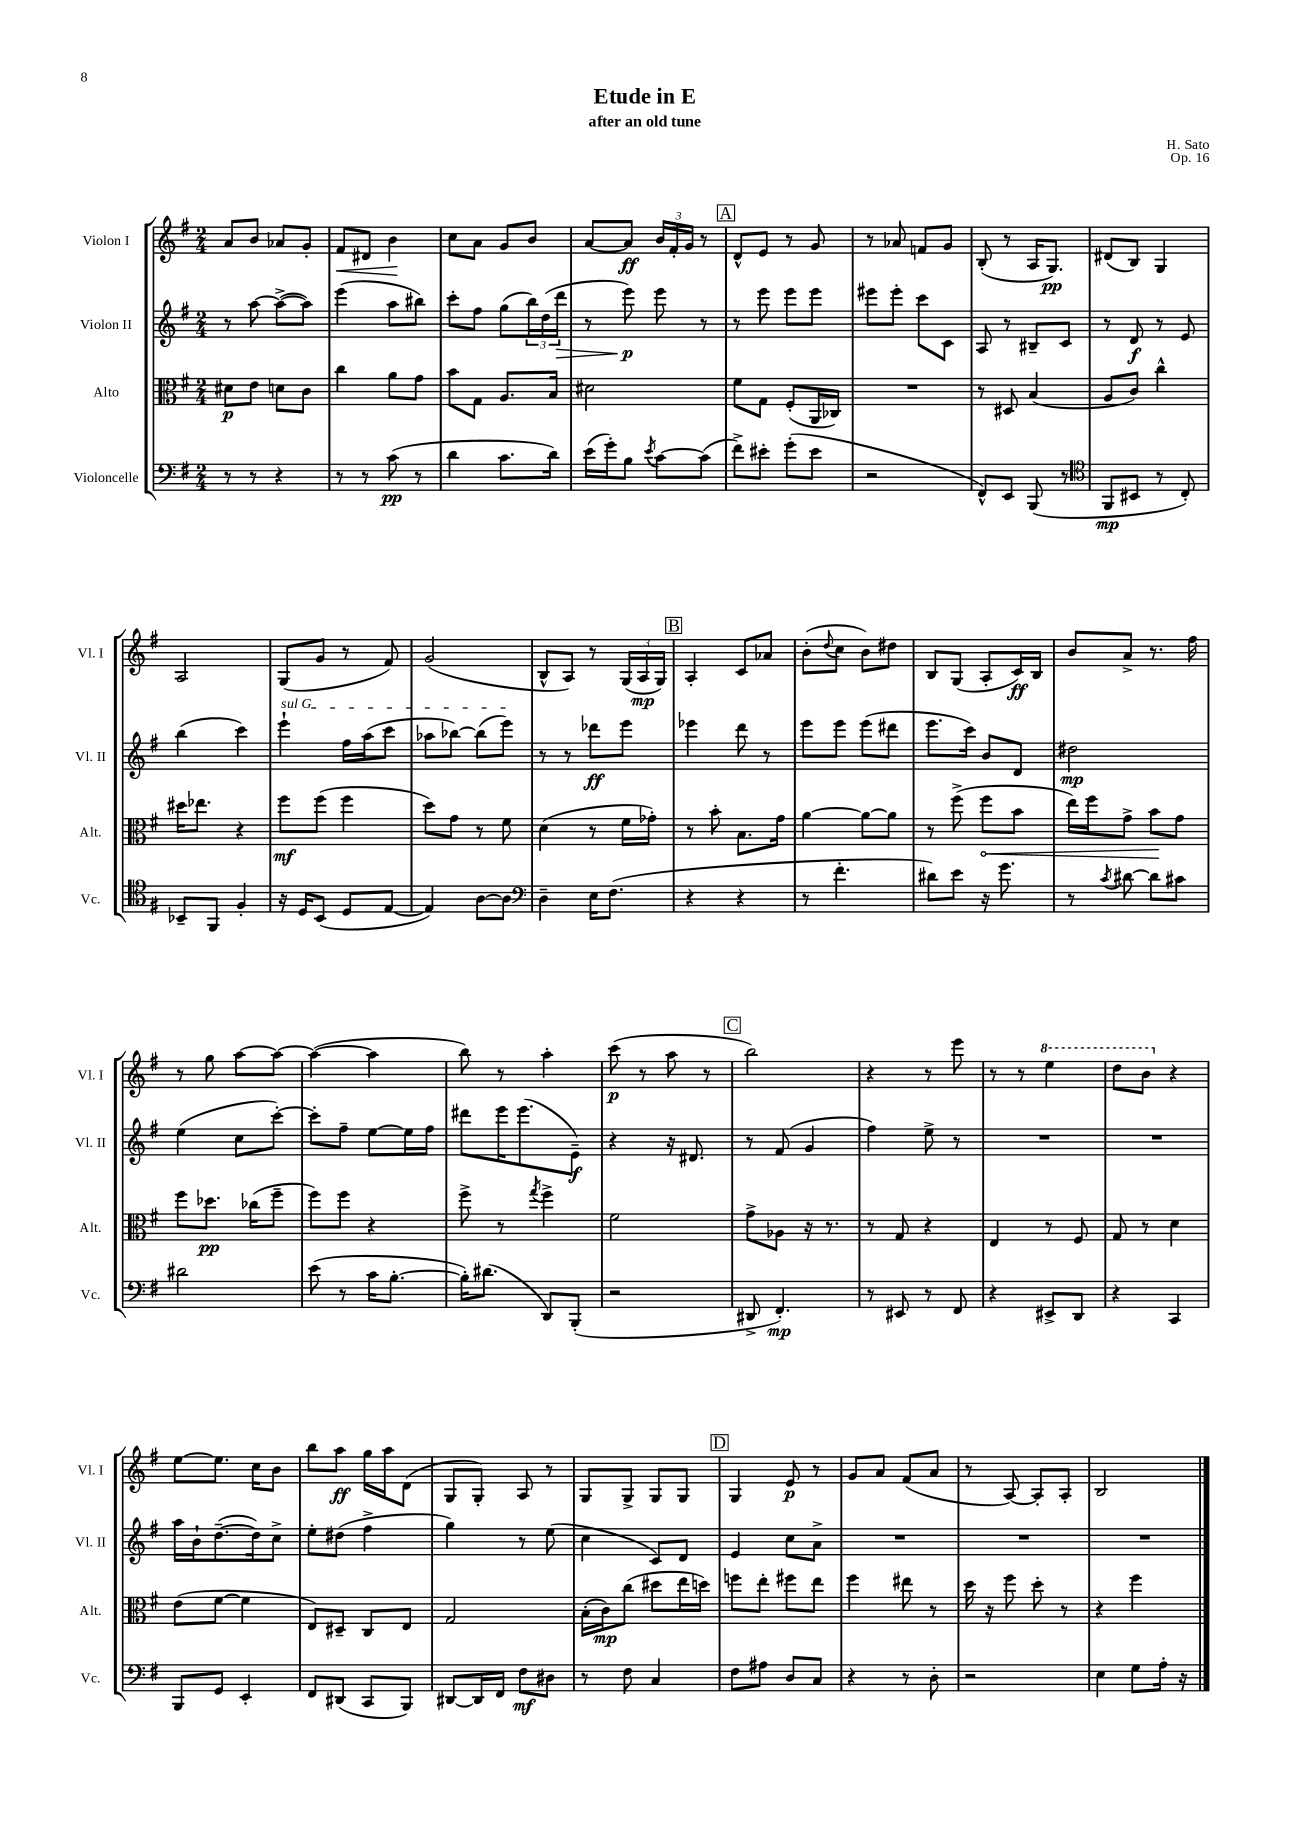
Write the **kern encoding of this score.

**kern	**dynam	**kern	**dynam	**kern	**dynam	**kern	**dynam
*part4	*part4	*part3	*part3	*part2	*part2	*part1	*part1
*staff4	*staff4	*staff3	*staff3	*staff2	*staff2	*staff1	*staff1
*I"Violoncelle	*	*I"Alto	*	*I"Violon II	*	*I"Violon I	*
*I'Vc.	*	*I'Alt.	*	*I'Vl. II	*	*I'Vl. I	*
*clefF4	*	*clefC3	*	*clefG2	*	*clefG2	*
*k[f#]	*	*k[f#]	*	*k[f#]	*	*k[f#]	*
*M2/4	*	*M2/4	*	*M2/4	*	*M2/4	*
=1	=1	=1	=1	=1	=1	=1	=1
8r	.	8d#X\L	p	8r	.	8a/L	.
8r	.	8e\J	.	[8aa\	.	8b/J	.
4r	.	8dn\L	.	(8aa^\L_	.	8a-X/L	.
.	.	8c\J	.	8aa\J])	.	8g'/J	.
=2	=2	=2	=2	=2	=2	=2	=2
!	!	!	!	!	!	!	!LO:HP:b
8r	.	4cc\	.	(4eee\	.	8f#/L	<
8r	.	.	.	.	.	8d#X/J	.
(8c\	pp	8a\L	.	8aa\L	.	4b\	.
8r	.	8g\J	.	8bb#X\J)	.	.	.
.	.	.	.	.	.	.	[
=3	=3	=3	=3	=3	=3	=3	=3
4d\	.	8b\L	.	8ccc'\L	.	8cc\L	.
.	.	8G\J	.	8ff#\J	.	8a\J	.
8.c\L	.	8.A/L	.	(8gg\L	.	8g/L	.
.	.	.	.	24bb\L)	.	8b/J	.
.	.	.	.	(24dd\	.	.	.
16d\Jk)	.	16B/Jk	.	.	.	.	.
!	!	!	!	!	!LO:HP:b	!	!
.	.	.	.	24ddd\JJ	>	.	.
=4	=4	=4	=4	=4	=4	=4	=4
(16e\LL	.	2d#X\	.	8r	.	[8a/L	.
16g'\J)	.	.	.	.	.	.	.
8B\J	.	.	.	8eee\)	p	8a/J]	ff
8qe/	.	.	.	.	.	.	.
[8c\L	.	.	.	8eee\	]	24b/LL	.
.	.	.	.	.	.	24f#'/	.
.	.	.	.	.	.	24g/JJ	.
(8c\J]	.	.	.	8r	.	8r	.
!!LO:REH:place=s1:t=A
=5	=5	=5	=5	=5	=5	=5	=5
8f#^\L)	.	8f#\L	.	8r	.	8d^^/L	.
8e#X'\J	.	8G\J	.	8eee\	.	8e/J	.
(8g'\L	.	(8F#'/L	.	8eee\L	.	8r	.
8e#\J	.	16AA/L	.	8eee\J	.	8g/	.
.	.	16C-X/JJ)	.	.	.	.	.
=6	=6	=6	=6	=6	=6	=6	=6
2r	.	2r	.	8eee#X\L	.	8r	.
.	.	.	.	8eee#'\J	.	8a-X/	.
.	.	.	.	8ccc\L	.	8fn/L	.
.	.	.	.	8c\J	.	8g/J	.
=7	=7	=7	=7	=7	=7	=7	=7
8FF#^^/L)	.	8r	.	8A/	.	(8B'/	.
8EE/J	.	8D#X/	.	8r	.	8r	.
(8BBB/	.	(4B/	.	8B#X~/L	.	16A/KL	.
.	.	.	.	.	.	8.G/J)	pp
8r	.	.	.	8c/J	.	.	.
=8	=8	=8	=8	=8	=8	=8	=8
*clefC4	*	*	*	*	*	*	*
8FF#/L	mp	8A/L	.	8r	.	(8d#X/L	.
8BB#X/J	.	8c/J)	.	8d/	f	8B/J)	.
8r	.	4cc^^\	.	8r	.	4G/	.
8C'/)	.	.	.	8e/	.	.	.
!!LO:LB:g=z
=9	=9	=9	=9	=9	=9	=9	=9
8BB-X~/L	.	16dd#X\KL	.	(4bb\	.	2A/	.
.	.	8.ee-X\J	.	.	.	.	.
8FF#/J	.	.	.	.	.	.	.
4F#'/	.	4r	.	4ccc\)	.	.	.
=10	=10	=10	=10	=10	=10	=10	=10
!	!	!	!	!LO:TX:a:i:t=sul G	!	!	!
16r	.	8ff#\L	mf	4eee`\	.	(8G/L	.
16D/KL	.	.	.	.	.	.	.
(8BB/J	.	(8ff#\J	.	.	.	8g/J	.
8D/L	.	4ff#\	.	16ff#\LL	.	8r	.
.	.	.	.	(16aa\J	.	.	.
[8E/J	.	.	.	8ccc\J	.	8f#/)	.
=11	=11	=11	=11	=11	=11	=11	=11
4E/])	.	8dd\L)	.	8aa-X\L	.	(2g/	.
.	.	8g\J	.	[8bb-X\J)	.	.	.
[8A\L	.	8r	.	(8bb-\L]	.	.	.
8A\J]	.	8f#\	.	8eee\J)	.	.	.
=12	=12	=12	=12	=12	=12	=12	=12
*clefF4	*	*	*	*	*	*	*
4D~\	.	(4d\	.	8r	.	8B^^/L	.
.	.	.	.	8r	.	8A/J)	.
16E\KL	.	8r	.	8ddd-X\L	ff	8r	.
(8.F#\J	.	.	.	.	.	.	.
.	.	16f#\LL	.	8eee\J	.	(24G/LL	.
.	.	.	.	.	.	24A/	mp
.	.	16g-X'\JJ)	.	.	.	.	.
.	.	.	.	.	.	24G/JJ)	.
!!LO:REH:place=s1:t=B
=13	=13	=13	=13	=13	=13	=13	=13
4r	.	8r	.	4eee-X\	.	4A'/	.
.	.	8b'\	.	.	.	.	.
4r	.	8.B\L	.	8ddd\	.	8c/L	.
.	.	.	.	8r	.	8a-X/J	.
.	.	16g\Jk	.	.	.	.	.
=14	=14	=14	=14	=14	=14	=14	=14
8r	.	[4a\	.	8eee\L	.	(8b'\L	.
.	.	.	.	.	.	8qqdd/	.
4.f#'\	.	.	.	8eee\J	.	8cc\J	.
.	.	8a\L_	.	(8eee\L	.	8b\L)	.
.	.	8a\J]	.	8ddd#X\J	.	8dd#X\J	.
=15	=15	=15	=15	=15	=15	=15	=15
8d#X\L)	.	8r	.	8.eee\L	.	8B/L	.
8e\J	.	(8ff#^\	.	.	.	(8G/J	.
.	.	.	.	16ccc\Jk)	.	.	.
!	!	!	!LO:HP:b	!	!	!	!
16r	.	8ff#\L	<	8b/L	.	8A'/L	.
8.g\	.	.	.	.	.	.	.
.	.	8b\J	.	8d/J	.	16c/L)	ff
.	.	.	.	.	.	16B/JJ	.
=16	=16	=16	=16	=16	=16	=16	=16
8r	.	16ee\LL)	.	2dd#X\	mp	8b/L	.
.	.	16ff#\J	.	.	.	.	.
8qc/	.	.	.	.	.	.	.
[8d#X\	.	8g^\J	.	.	.	8a^/J	.
8d#\L]	.	8b\L	.	.	.	8.r	.
8c#X\J	.	8g\J	[	.	.	.	.
.	.	.	.	.	.	16ff#\	.
!!LO:LB:g=z
=17	=17	=17	=17	=17	=17	=17	=17
2d#X\	.	8ff#\L	.	(4ee\	.	8r	.
.	.	8.dd-X\J	pp	.	.	8gg\	.
.	.	.	.	8cc\L	.	[8aa\L	.
.	.	(16cc-X\KL	.	.	.	.	.
.	.	8ff#~\J	.	[8ccc'\J)	.	8aa\J_	.
=18	=18	=18	=18	=18	=18	=18	=18
(8e\	.	8ff#\L)	.	8ccc'\L]	.	(4aa\_	.
8r	.	8ff#\J	.	8ff#~\J	.	.	.
16c\KL	.	4r	.	[8ee\L	.	4aa\]	.
[8.B'\J	.	.	.	.	.	.	.
.	.	.	.	16ee\L]	.	.	.
.	.	.	.	16ff#\JJ	.	.	.
=19	=19	=19	=19	=19	=19	=19	=19
16B'\KL])	.	8ff#^\	.	8ddd#X\L	.	8bb\)	.
(8.d#X\J	.	.	.	.	.	.	.
.	.	8r	.	16eee\K	.	8r	.
.	.	.	.	(8.eee\	.	.	.
.	.	8qgg/	.	.	.	.	.
8DD/L)	.	4ff#^\	.	.	.	4aa'\	.
(8BBB'/J	.	.	.	8e~\J)	f	.	.
=20	=20	=20	=20	=20	=20	=20	=20
2r	.	2f#\	.	4r	.	(8ccc\	p
.	.	.	.	.	.	8r	.
.	.	.	.	16r	.	8aa\	.
.	.	.	.	8.d#X/	.	.	.
.	.	.	.	.	.	8r	.
!!LO:REH:place=s1:t=C
=21	=21	=21	=21	=21	=21	=21	=21
8DD#X^/	.	8g^\L	.	8r	.	2bb\)	.
4.FF#'/)	mp	8A-X\J	.	(8f#/	.	.	.
.	.	16r	.	4g/	.	.	.
.	.	8.r	.	.	.	.	.
=22	=22	=22	=22	=22	=22	=22	=22
8r	.	8r	.	4ff#\)	.	4r	.
8EE#X/	.	8G/	.	.	.	.	.
8r	.	4r	.	8ee^\	.	8r	.
8FF#/	.	.	.	8r	.	8eee\	.
=23	=23	=23	=23	=23	=23	=23	=23
4r	.	4E/	.	2r	.	8r	.
.	.	.	.	.	.	8r	.
*	*	*	*	*	*	*8va	*
8EE#X^/L	.	8r	.	.	.	4eee\	.
8DD/J	.	8F#/	.	.	.	.	.
=24	=24	=24	=24	=24	=24	=24	=24
4r	.	8G/	.	2r	.	8ddd\L	.
.	.	8r	.	.	.	8bb\J	.
*	*	*	*	*	*	*X8va	*
4CC/	.	4d\	.	.	.	4r	.
!!LO:LB:g=z
=25	=25	=25	=25	=25	=25	=25	=25
8BBB/L	.	(8e\L	.	16aa\LL	.	[8ee\L	.
.	.	.	.	16b`\J	.	.	.
8GG/J	.	[8f#\J	.	([8.dd~\	.	8.ee\J]	.
4EE'/	.	4f#\]	.	.	.	.	.
.	.	.	.	16dd\k])	.	16cc\KL	.
.	.	.	.	8cc^\J	.	8b\J	.
=26	=26	=26	=26	=26	=26	=26	=26
8FF#/L	.	8E/L)	.	8ee'\L	.	8bb\L	.
(8DD#X/J	.	8D#X~/J	.	(8dd#X\J	.	8aa\J	ff
8CC/L	.	8C/L	.	4ff#^\	.	16gg\LL	.
.	.	.	.	.	.	16aa\J	.
8BBB/J)	.	8E/J	.	.	.	(8d\J	.
=27	=27	=27	=27	=27	=27	=27	=27
[8DD#X/L	.	2G/	.	4gg\)	.	8G/L	.
16DD#/L]	.	.	.	.	.	8G'/J)	.
16FF#/JJ	.	.	.	.	.	.	.
8F#\L	mf	.	.	8r	.	8A/	.
8D#X\J	.	.	.	(8ee\	.	8r	.
=28	=28	=28	=28	=28	=28	=28	=28
8r	.	(16B'\LL	.	4cc\	.	8G/L	.
.	.	16c\J)	mp	.	.	.	.
8F#\	.	(8cc\J	.	.	.	8G^/J	.
4C/	.	8dd#X\L	.	8c/L)	.	8G/L	.
.	.	16ee\L	.	8d/J	.	8G/J	.
.	.	16ddn\JJ)	.	.	.	.	.
!!LO:REH:place=s1:t=D
=29	=29	=29	=29	=29	=29	=29	=29
8F#\L	.	8ffn\L	.	4e/	.	4G/	.
8A#X\J	.	8ee'\J	.	.	.	.	.
8D/L	.	8ff#X\L	.	8cc\L	.	8e/	p
8C/J	.	8ee\J	.	8a^\J	.	8r	.
=30	=30	=30	=30	=30	=30	=30	=30
4r	.	4ff#\	.	2r	.	8g/L	.
.	.	.	.	.	.	8a/J	.
8r	.	8ee#X\	.	.	.	(8f#/L	.
8D'\	.	8r	.	.	.	8a/J	.
=31	=31	=31	=31	=31	=31	=31	=31
2r	.	16dd\	.	2r	.	8r	.
.	.	16r	.	.	.	.	.
.	.	8ff#\	.	.	.	[8A/)	.
.	.	8dd'\	.	.	.	8A'/L]	.
.	.	8r	.	.	.	8A'/J	.
=32	=32	=32	=32	=32	=32	=32	=32
4E\	.	4r	.	2r	.	2B/	.
8G\L	.	4ff#\	.	.	.	.	.
16A'\Jk	.	.	.	.	.	.	.
16r	.	.	.	.	.	.	.
==	==	==	==	==	==	==	==
*-	*-	*-	*-	*-	*-	*-	*-
